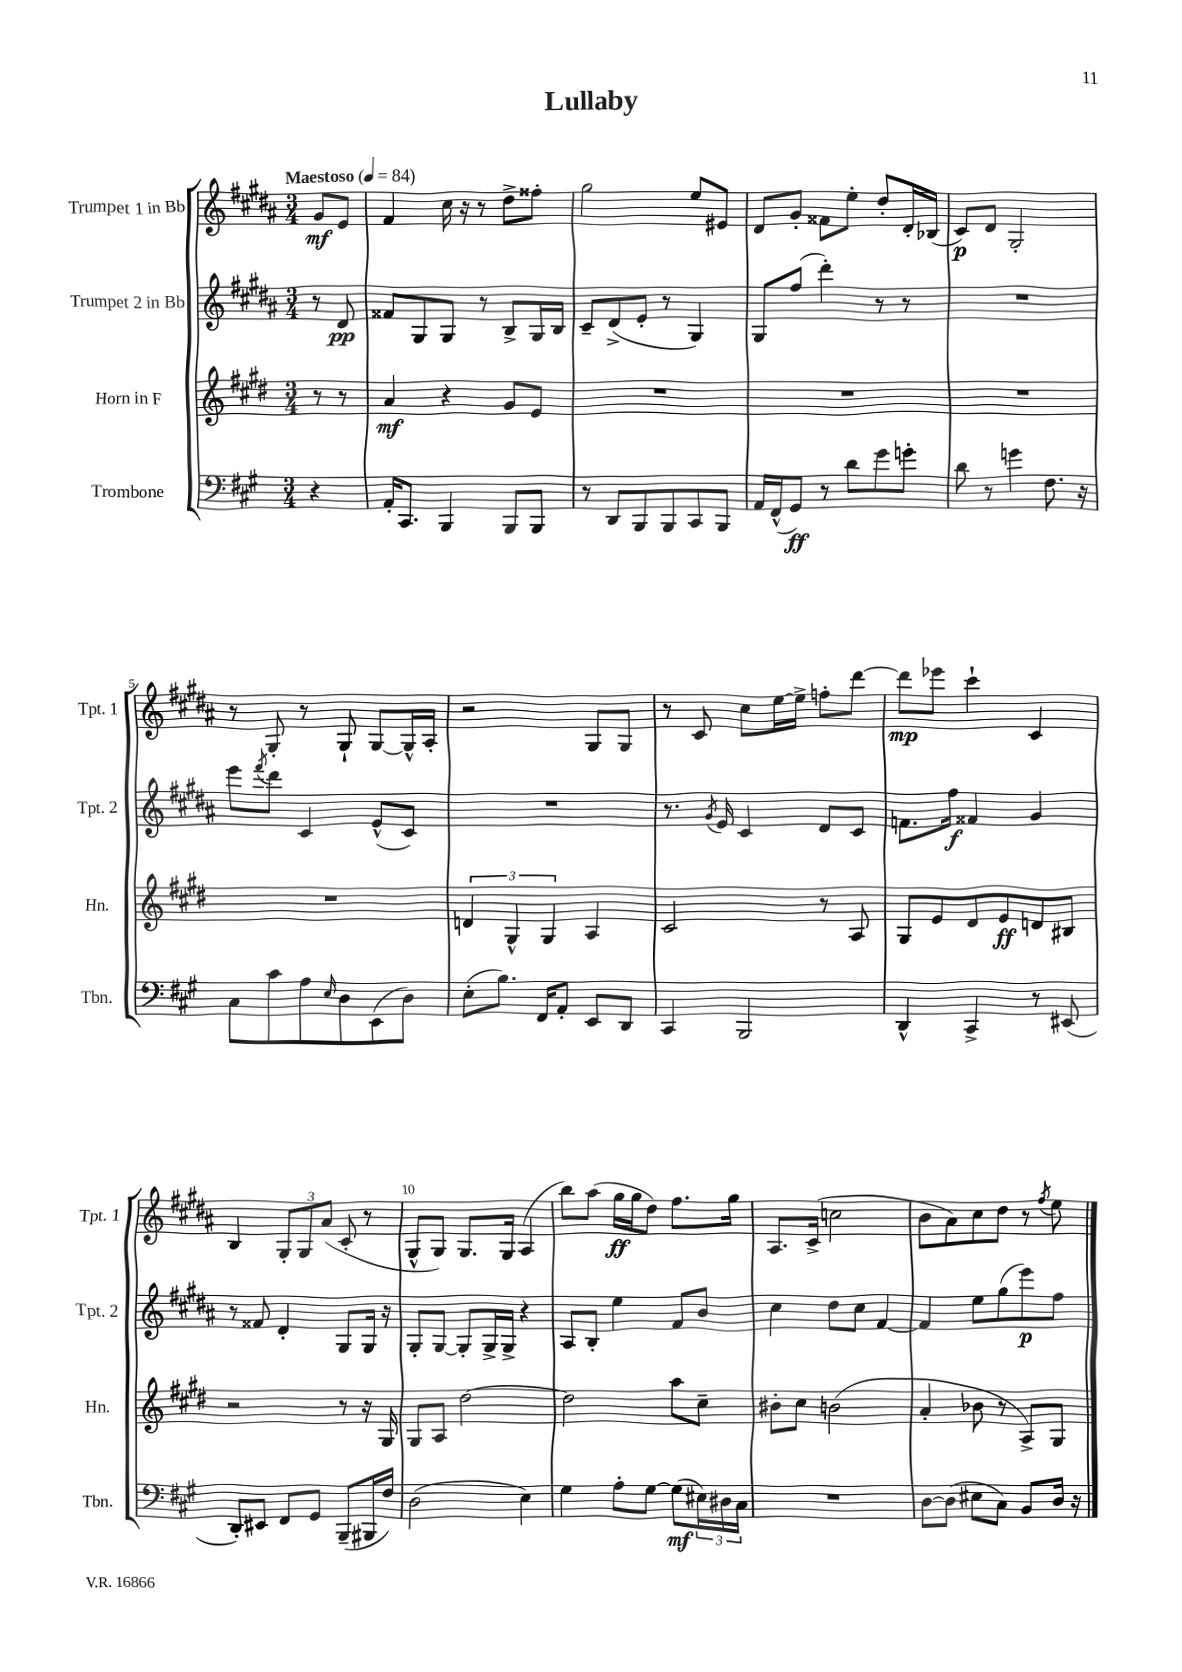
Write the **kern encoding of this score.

**kern	**kern	**kern	**kern
*staff4	*staff3	*staff2	*staff1
*clefF4	*clefG2	*clefG2	*clefG2
*k[f#c#g#]	*k[f#c#g#d#]	*k[f#c#g#d#a#]	*k[f#c#g#d#a#]
*M3/4	*M3/4	*M3/4	*M3/4
*MM84	*MM84	*MM84	*MM84
4r	8r	8r	8g#
.	8r	8d#	8e
=	=	=	=
16AA'	4a	8f##	4f#
8.CC#	.	.	.
.	.	8G#	.
4BBB	4r	8G#	16cc#
.	.	.	16r
.	.	8r	8r
8BBB	8g#	8B^	8dd#^
8BBB	8e	16G#	8ff##'
.	.	16B	.
=	=	=	=
8r	2.r	8c#~	2gg#
8DD	.	(8d#^	.
8BBB	.	8e'	.
8BBB	.	8r	.
8CC#	.	4G#)	8ee
8BBB	.	.	8e#
=	=	=	=
16AA	2.r	8G#	8d#
(16FF#^^	.	.	.
8GG#)	.	(8ff#	8g#'
8r	.	4ddd#')	8f##
8d	.	.	8ee'
8g#	.	8r	8dd#'
8g'	.	8r	16d#'
.	.	.	(16B-
=	=	=	=
8d	2.r	2.r	8c#)
8r	.	.	8d#
4g	.	.	2G#'
8.F#	.	.	.
16r	.	.	.
=	=	=	=
8C#	2.r	8eee	8r
.	.	8qfff#	.
8c#	.	8ddd#	8G#'
8A	.	4c#	8r
16qqE	.	.	.
8D	.	.	8G#`
(8EE	.	(8e^^	[8G#
8D)	.	8c#)	16G#^^]
.	.	.	16A#'
=	=	=	=
(8E'	6d	2.r	2r
8.B)	.	.	.
.	6G#^^	.	.
16FF#	.	.	.
.	6G#	.	.
8AA'	.	.	.
8EE	4A	.	8G#
8DD	.	.	8G#
=	=	=	=
4CC#	2c#	8.r	8r
.	.	.	8c#
.	.	8qg#	.
.	.	16e	.
2BBB	.	4c#	8cc#
.	.	.	[16ee
.	.	.	16ee^]
.	8r	8d#	8ff'
.	8A	8c#	[8ddd#
=	=	=	=
4DD^^	8G#	8.f	8ddd#]
.	8e	.	8eee-
.	.	16ff#	.
4CC#^	8d#	4f##	4ccc#`
.	8e	.	.
8r	8d	4g#	4c#
(8EE#	8B#	.	.
=	=	=	=
8DD')	2r	8r	4B
8EE#	.	8f##	.
8FF#	.	4d#'	12G#'
.	.	.	12G#
8GG#	.	.	.
.	.	.	(12a#
(8BBB~	8r	8G#	8c#'
16BBB#	16r	16G#	8r
16F#)	16G#	16r	.
=	=	=	=
(2D	8G#	8G#'	8G#^^
.	8A	[8G#	8G#)
.	[2dd#	8G#']	8.G#
.	.	16G#^	.
.	.	16G#^	16G#
4E)	.	4r	(4A#
=	=	=	=
4G#	2dd#]	8A#	8bb)
.	.	8B'	(8aa#
8A'	.	4ee	16gg#
.	.	.	16gg#
[8G#	.	.	8dd#)
(8G#]	8aa	8f#	8.ff#
24E#)	8cc#~	8b	.
24D#	.	.	.
.	.	.	16gg#
24C#	.	.	.
=	=	=	=
2.r	8b#'	4cc#	8.A#
.	8cc#	.	.
.	.	.	(16c#^
.	(2b	8dd#	2cc
.	.	8cc#	.
.	.	[4f#	.
=	=	=	=
[8D	4a'	4f#]	8b
(8D]	.	.	8a#)
8E#	8b-	8ee	8cc#
8C#)	8r	(8gg#	8dd#
8BB	8A^)	8eee)	8r
.	.	.	8qff#
16D	8G#	8ff#	8ee
16r	.	.	.
==	==	==	==
*-	*-	*-	*-
